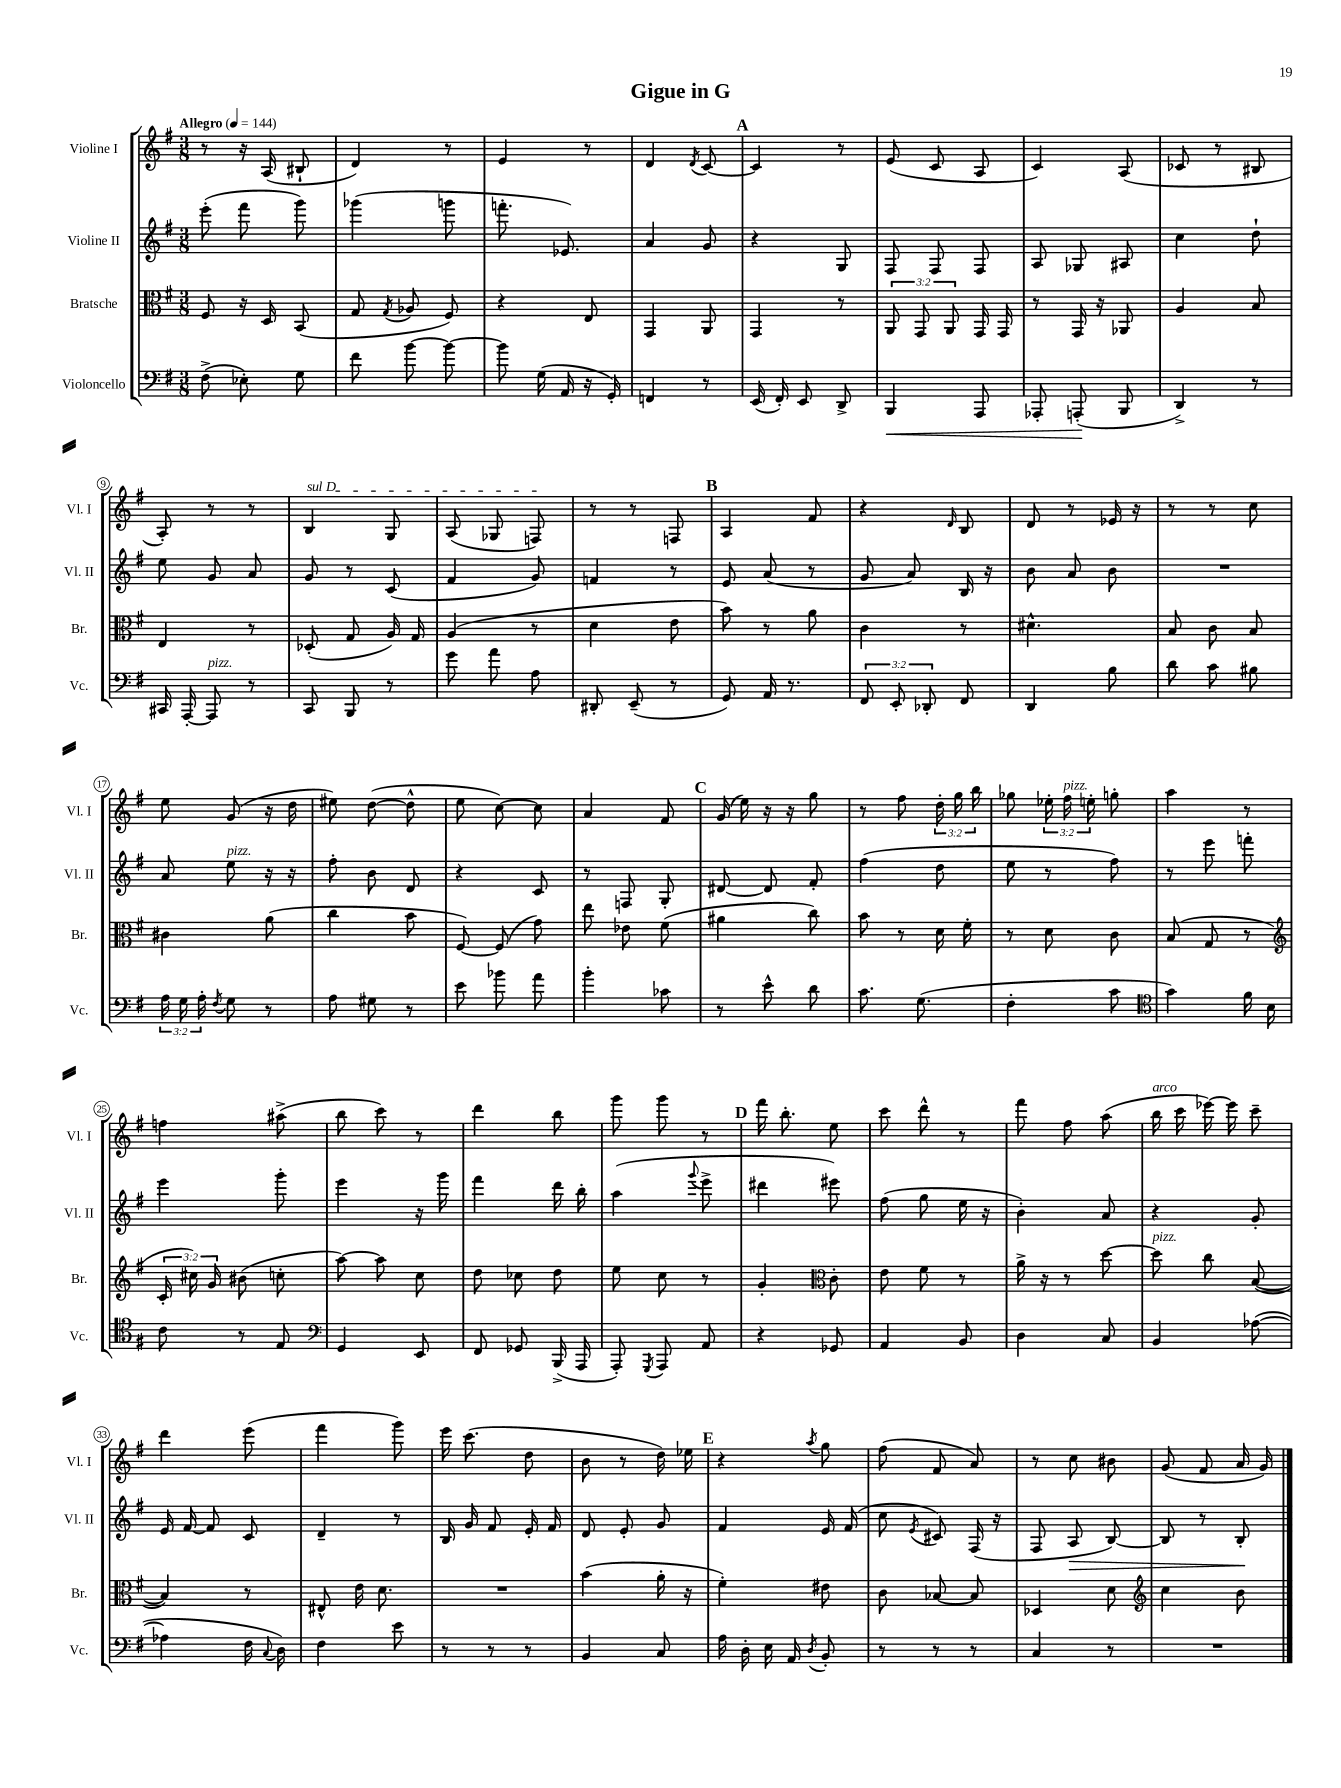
\header { title = "Gigue in G" }
<<
\new StaffGroup <<
\new Staff = "s0" \with { instrumentName = "Violine I" shortInstrumentName = "Vl. I" } {
    \clef treble \key g \major \numericTimeSignature \time 3/8 \override Staff.TupletNumber.text = #tuplet-number::calc-fraction-text \tempo "Allegro" 4 = 144
    \autoBeamOff r8 r16 a16( bis8-! |
    d'4) r8 |
    e'4 r8 |
    d'4 \acciaccatura { d'8 } c'8~ |
    \mark \markup { \bold "A" } c'4 r8 |
    e'8( c'8 a8 |
    c'4) a8( |
    ces'8 r8 bis8 |
    a8-.) r8 r8 |
    \once \override TextSpanner.bound-details.left.text = \markup { \italic "sul D" } b4\startTextSpan g8 |
    a8( ges8 f8\stopTextSpan) |
    r8 r8 f8 |
    \mark \markup { \bold "B" } a4 fis'8 |
    r4 \grace { d'16 } b8 |
    d'8 r8 ees'16 r16 |
    r8 r8 c''8 |
    e''8 g'8( r16 d''16 |
    eis''8) d''8~( d''8-^ |
    e''8 c''8~) c''8 |
    a'4 fis'8 |
    \mark \markup { \bold "C" } g'16( e''16) r16 r16 g''8 |
    r8 fis''8 \tuplet 3/2 { d''16-. g''16 b''16 } |
    ges''8 \tuplet 3/2 { ees''16-. fis''16^\markup { \italic "pizz." } e''16-. } g''8-. |
    a''4 r8 |
    f''4 ais''8->( |
    b''8 c'''8) r8 |
    d'''4 b''8 |
    g'''8 g'''8 r8 |
    \mark \markup { \bold "D" } fis'''16 b''8.-. e''8 |
    c'''8 d'''8-^ r8 |
    fis'''8 fis''8 a''8( |
    b''16^\markup { \italic "arco" } c'''16 ees'''16~) ees'''16 c'''8-- |
    d'''4 e'''8( |
    fis'''4 g'''8) |
    e'''16 c'''8.( d''8 |
    b'8 r8 d''16) ees''16 |
    \mark \markup { \bold "E" } r4 \acciaccatura { a''8 } g''8 |
    fis''8( fis'8 a'8) |
    r8 c''8 bis'8 |
    g'8( fis'8 a'16 g'16) \bar "|." |
}
\new Staff = "s1" \with { instrumentName = "Violine II" shortInstrumentName = "Vl. II" } {
    \clef treble \key g \major \numericTimeSignature \time 3/8
    \autoBeamOff e'''8-.( fis'''8 g'''8) |
    ges'''4( g'''8 |
    f'''8.-. ees'8.) |
    a'4 g'8 |
    \mark \markup { \bold "A" } r4 g8 |
    fis8 fis8 fis8 |
    a8 ges8 ais8 |
    c''4 d''8-! |
    e''8 g'8 a'8 |
    g'8 r8 c'8( |
    fis'4 g'8) |
    f'4 r8 |
    \mark \markup { \bold "B" } e'8 a'8( r8 |
    g'8 a'8) b16 r16 |
    b'8 a'8 b'8 |
    R4. |
    a'8 e''8^\markup { \italic "pizz." } r16 r16 |
    fis''8-. b'8 d'8 |
    r4 c'8 |
    r8 f8 g8-. |
    \mark \markup { \bold "C" } dis'8~ dis'8 fis'8-. |
    fis''4( d''8 |
    e''8 r8 fis''8) |
    r8 e'''8 f'''8-. |
    e'''4 g'''8-. |
    e'''4 r16 g'''16 |
    fis'''4 d'''16 b''16-. |
    a''4( \appoggiatura { g'''8 } e'''8-> |
    \mark \markup { \bold "D" } dis'''4 eis'''8) |
    fis''8( g''8 e''16 r16 |
    b'4-.) a'8 |
    r4 g'8-. |
    e'16 fis'16~ fis'8 c'8 |
    d'4-- r8 |
    b16 g'16 fis'8 e'16-. fis'16 |
    d'8 e'8-. g'8 |
    \mark \markup { \bold "E" } fis'4 e'16 fis'16( |
    c''8 \acciaccatura { e'8 } cis'8) fis16( r16 |
    fis8 a8\> b8~) |
    b8 r8 b8-.\! \bar "|." |
}
\new Staff = "s2" \with { instrumentName = "Bratsche" shortInstrumentName = "Br." } {
    \clef alto \key g \major \numericTimeSignature \time 3/8 \override Staff.TupletNumber.text = #tuplet-number::calc-fraction-text
    \autoBeamOff fis8 r16 d16 b,8( |
    g8 \acciaccatura { g8 } aes8 fis8) |
    r4 e8 |
    g,4 a,8 |
    \mark \markup { \bold "A" } g,4 r8 |
    \tuplet 3/2 { a,8 g,8 a,8 } g,16 g,16 |
    r8 g,16 r16 aes,8 |
    a4 b8 |
    e4 r8 |
    des8-.( g8 a16) g16 |
    a4( r8 |
    d'4 e'8 |
    \mark \markup { \bold "B" } b'8) r8 a'8 |
    c'4 r8 |
    dis'4.-^ |
    b8 c'8 b8 |
    cis'4 a'8( |
    c''4 b'8 |
    fis8~) fis8( g'8) |
    e''8 ees'8 fis'8( |
    \mark \markup { \bold "C" } ais'4 c''8) |
    b'8 r8 d'16 fis'16-. |
    r8 d'8 c'8 |
    b8( g8 r8 |
    \clef treble \tuplet 3/2 { c'16-. cis''16) g'16 } bis'8( c''8-. |
    a''8~) a''8 c''8 |
    d''8 ces''8 d''8 |
    e''8 c''8 r8 |
    \mark \markup { \bold "D" } g'4-. \clef alto c'8-. |
    e'8 fis'8 r8 |
    a'16-> r16 r8 d''8~ |
    d''8^\markup { \italic "pizz." } c''8 b8~( |
    b4) r8 |
    eis8-^ e'16 d'8. |
    R4. |
    b'4( a'16-. r16 |
    \mark \markup { \bold "E" } fis'4-.) eis'8 |
    c'8 bes8~ bes8 |
    des4 d'8 |
    \clef treble c''4 b'8 \bar "|." |
}
\new Staff = "s3" \with { instrumentName = "Violoncello" shortInstrumentName = "Vc." } {
    \clef bass \key g \major \numericTimeSignature \time 3/8 \override Staff.TupletNumber.text = #tuplet-number::calc-fraction-text
    \autoBeamOff fis8->( ees8-.) g8 |
    fis'8 b'8~ b'8~ |
    b'8 g16( a,16 r16 g,16-.) |
    f,4 r8 |
    \mark \markup { \bold "A" } e,16( fis,16-.) e,8 d,8-> |
    b,,4\< a,,8 |
    aes,,8-. a,,8-.\!( b,,8 |
    d,4->) r8 |
    cis,16 a,,16~-. a,,8^\markup { \italic "pizz." } r8 |
    c,8 b,,8 r8 |
    g'8 a'8 a8 |
    dis,8-. e,8--( r8 |
    \mark \markup { \bold "B" } g,8) a,16 r8. |
    \tuplet 3/2 { fis,8 e,8-. des,8-. } fis,8 |
    d,4 b8 |
    d'8 c'8 bis8 |
    \tuplet 3/2 { a16 g16 a16-. } \acciaccatura { fis8 } g8 r8 |
    a8 gis8 r8 |
    e'8 bes'8 a'8 |
    b'4-. ces'8 |
    \mark \markup { \bold "C" } r8 e'8-^ d'8 |
    c'8. g8.( |
    fis4-. c'8 |
    \clef tenor g'4) fis'16 b16 |
    c'8 r8 e8 |
    \clef bass g,4 e,8 |
    fis,8 ges,8 b,,16->( a,,16 |
    a,,8-.) \acciaccatura { g,,8 } a,,8 a,8 |
    \mark \markup { \bold "D" } r4 ges,8 |
    a,4 b,8 |
    d4 c8 |
    b,4 aes8~( |
    aes4 fis16 \appoggiatura { c8 } d16) |
    fis4 e'8 |
    r8 r8 r8 |
    b,4 c8 |
    \mark \markup { \bold "E" } a16 d16-. e16 a,16 \acciaccatura { d8 } b,8-. |
    r8 r8 r8 |
    c4 r8 |
    R4. \bar "|." |
}
>>
>>
\layout { \context { \Score \override BarNumber.stencil = #(make-stencil-circler 0.1 0.3 ly:text-interface::print) } }
